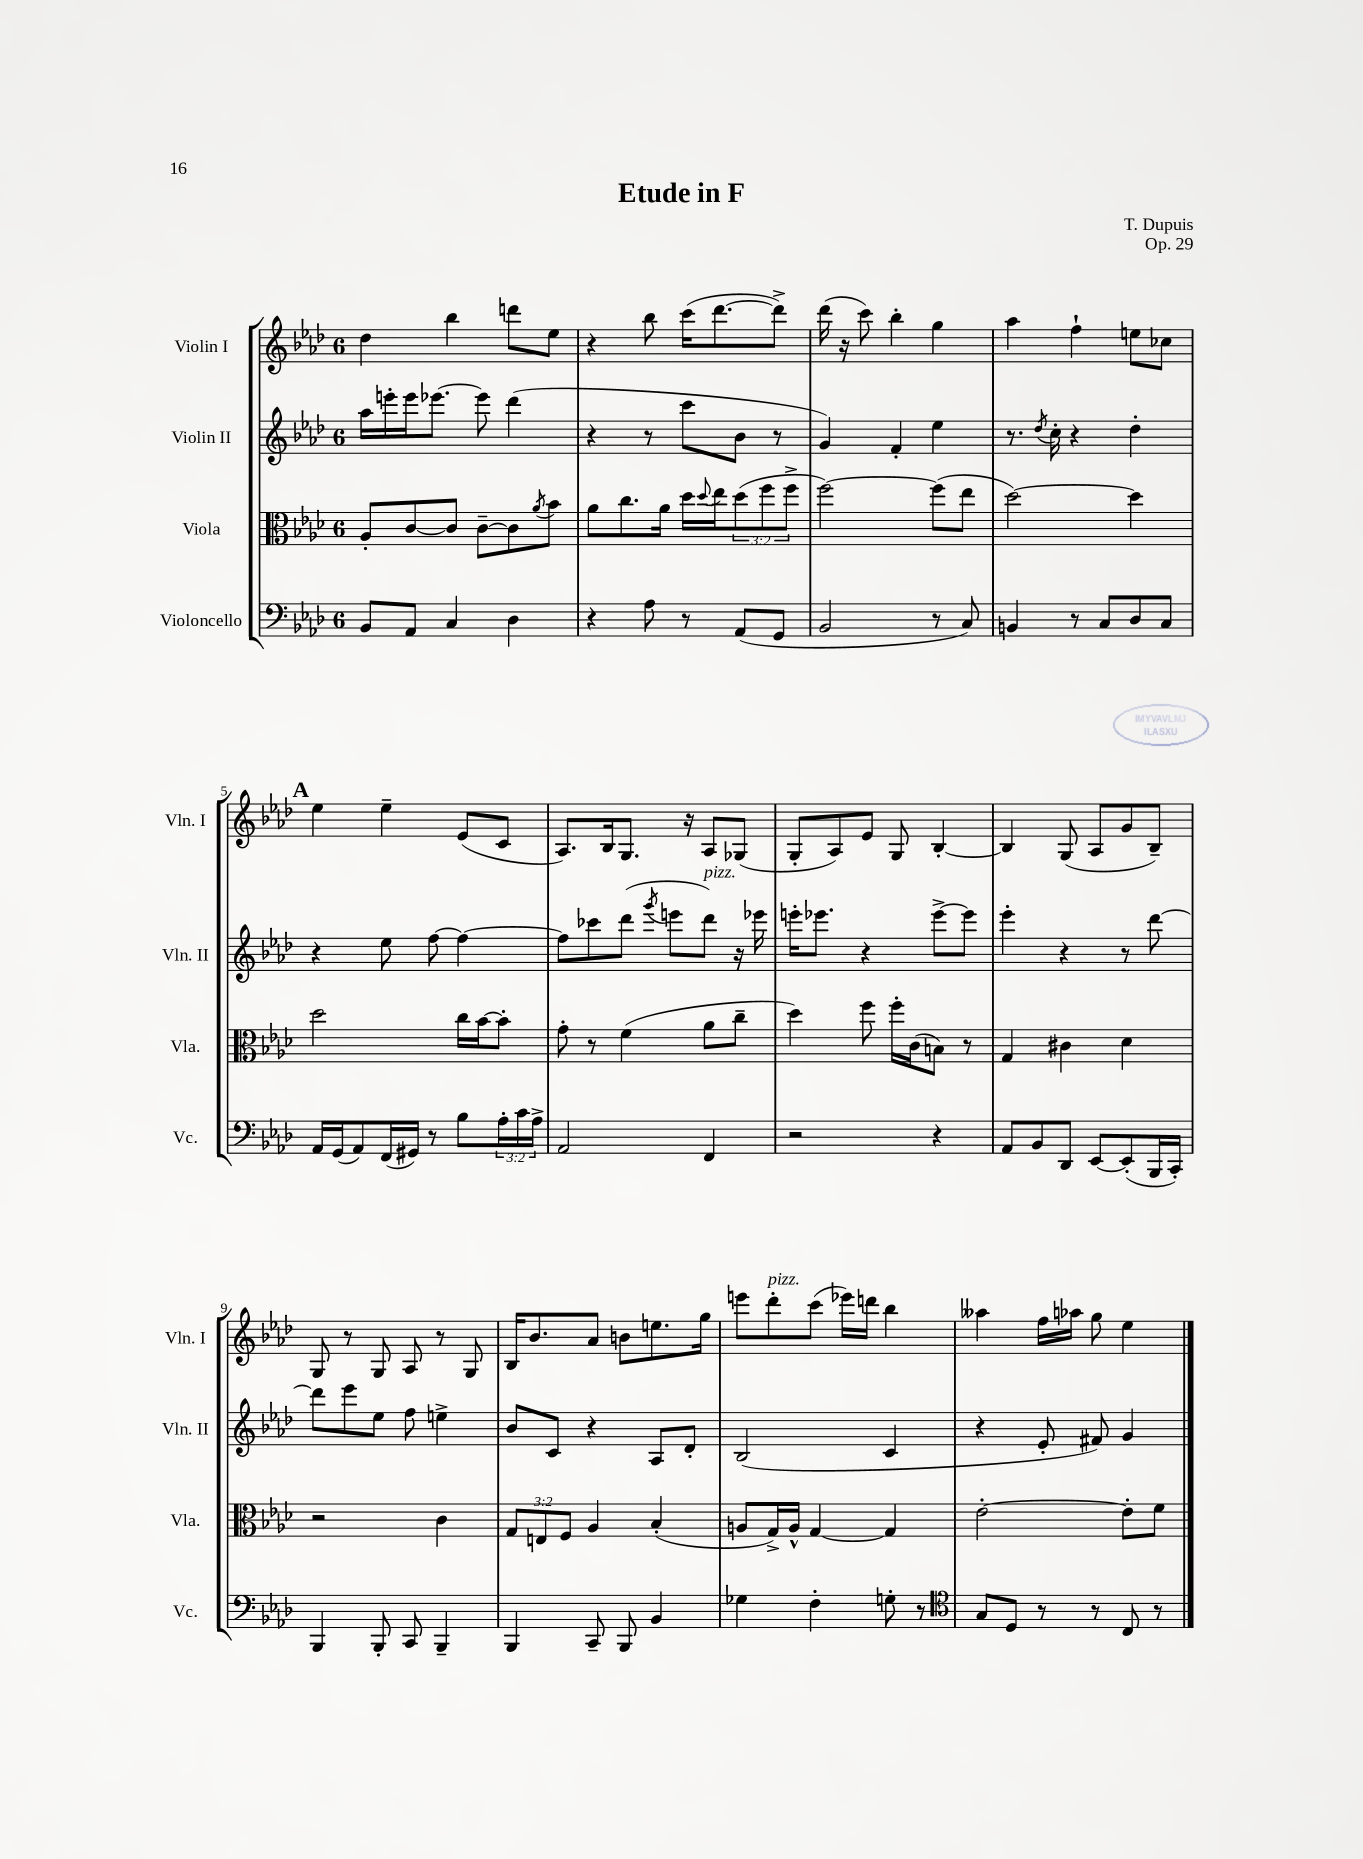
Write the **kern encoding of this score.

**kern	**kern	**kern	**kern
*part4	*part3	*part2	*part1
*staff4	*staff3	*staff2	*staff1
*I"Violoncello	*I"Viola	*I"Violin II	*I"Violin I
*I'Vc.	*I'Vla.	*I'Vln. II	*I'Vln. I
*clefF4	*clefC3	*clefG2	*clefG2
*k[b-e-a-d-]	*k[b-e-a-d-]	*k[b-e-a-d-]	*k[b-e-a-d-]
*M6/8	*M6/8	*M6/8	*M6/8
=1	=1	=1	=1
8BB-/L	8A-'/L	16aa-\LL	4dd-\
.	.	16eeen'\	.
8AA-/J	[8c/	16eee\J	.
.	.	[8.eee-X\J	.
4C/	8c/J]	.	4bb-\
.	[8c~\L	8eee-\]	.
4D-\	8c\]	(4ddd-\	8dddn\L
.	8qa-/	.	.
.	8b-\J	.	8ee-\J
=2	=2	=2	=2
4r	8a-\L	4r	4r
.	8.cc\	.	.
8A-\	.	8r	8bb-\
.	16a-\Jk	.	.
8r	16dd-\LL	8ccc\L	(16ccc\KL
.	8qqdd-/	.	.
.	16ee-\J	.	[8.ddd-\
(8AA-/L	(12dd-\	8b-\J	.
.	12ff\	.	.
8GG/J	.	8r	8ddd-^\J])
.	12ff^\J	.	.
=3	=3	=3	=3
2BB-/	[2ff\)	4g/)	(16ddd-\
.	.	.	16r
.	.	.	8ccc\)
.	.	4f'/	4bb-'\
8r	(8ff\L]	4ee-\	4gg\
8C/)	8ee-\J	.	.
=4	=4	=4	=4
4BBn/	[2dd-\)	8.r	4aa-\
.	.	8qdd-/	.
.	.	16cc'\	.
8r	.	4r	4ff`\
8C/L	.	.	.
8D-/	4dd-\]	4dd-'\	8een\L
8C/J	.	.	8cc-X\J
!!LO:LB:g=z
!!LO:REH:place=s1:t=A
=5	=5	=5	=5
16AA-/LL	2dd-\	4r	4ee-\
(16GG/J	.	.	.
8AA-/)	.	.	.
(16FF/L	.	8ee-\	4ee-~\
16GG#X/JJ)	.	.	.
8r	.	[8ff\	.
8B-\L	16cc\LL	4ff\_	(8e-/L
.	[16b-\J	.	.
24A-'\L	8b-'\J]	.	8c/J
24c\	.	.	.
24A-^\JJ	.	.	.
=6	=6	=6	=6
2AA-/	8g'\	8ff\L]	8.A-/L)
.	8r	8ccc-X\	.
.	.	.	16B-/k
.	(4f\	(8ddd-\J	8.G/J
.	.	8qggg/	.
.	.	8eeen\L	.
.	.	.	16r
!	!	!LO:TX:a:i:t=pizz.	!
4FF/	8a-\L	8ddd-\J)	8A-/L
.	8cc~\J	16r	(8G-X/J
.	.	16eee-X\	.
=7	=7	=7	=7
2r	4dd-\)	16eeen'\KL	8G'/L
.	.	8.eee-X\J	.
.	.	.	8A-/)
.	8ff\	4r	8e-/J
.	16ff'\LL	.	8G/
.	(16c\J	.	.
4r	8Bn\J)	[8eee-^\L	[4B-'/
.	8r	8eee-\J]	.
=8	=8	=8	=8
8AA-/L	4G/	4eee-'\	4B-/]
8BB-/	.	.	.
8DD-/J	4c#X\	4r	(8G/
[8EE-/L	.	.	8A-/L
(8EE-'/]	4d-\	8r	8g/
16BBB-/L	.	[8ddd-\	8B-~/J)
16CC'/JJ)	.	.	.
!!LO:LB:g=z
=9	=9	=9	=9
4BBB-/	2r	8ddd-\L]	8G/
.	.	8eee-\	8r
8BBB-'/	.	8ee-\J	8G/
8CC/	.	8ff\	8A-/
4BBB-~/	4c\	4een^\	8r
.	.	.	8G/
=10	=10	=10	=10
4BBB-/	12G/L	8b-/L	16B-/KL
.	.	.	8.b-/
.	12En/	.	.
.	.	8c/J	.
.	12F/J	.	.
8CC~/	4A-/	4r	8a-/J
8BBB-/	.	.	8bn\L
4BB-/	(4B-'/	8A-/L	8.een\
.	.	8d-'/J	.
.	.	.	16gg\Jk
=11	=11	=11	=11
4G-X\	8An/L	(2B-/	8eeen\L
!	!	!	!LO:TX:a:i:t=pizz.
.	16G^/L)	.	8ddd-'\
.	16A^^/JJ	.	.
4F'\	[4G/	.	(8ccc\J
.	.	.	16eee-X\LL)
.	.	.	16dddn\JJ
8Gn'\	4G/]	4c/	4bb-\
8r	.	.	.
=12	=12	=12	=12
*clefC4	*	*	*
8G/L	[2e-'\	4r	4aa--X\
8D-/J	.	.	.
8r	.	8e-'/	16ff\LL
.	.	.	16aa-X\JJ
8r	.	8f#X/)	8gg\
8C/	8e-'\L]	4g/	4ee-\
8r	8f\J	.	.
==	==	==	==
*-	*-	*-	*-
